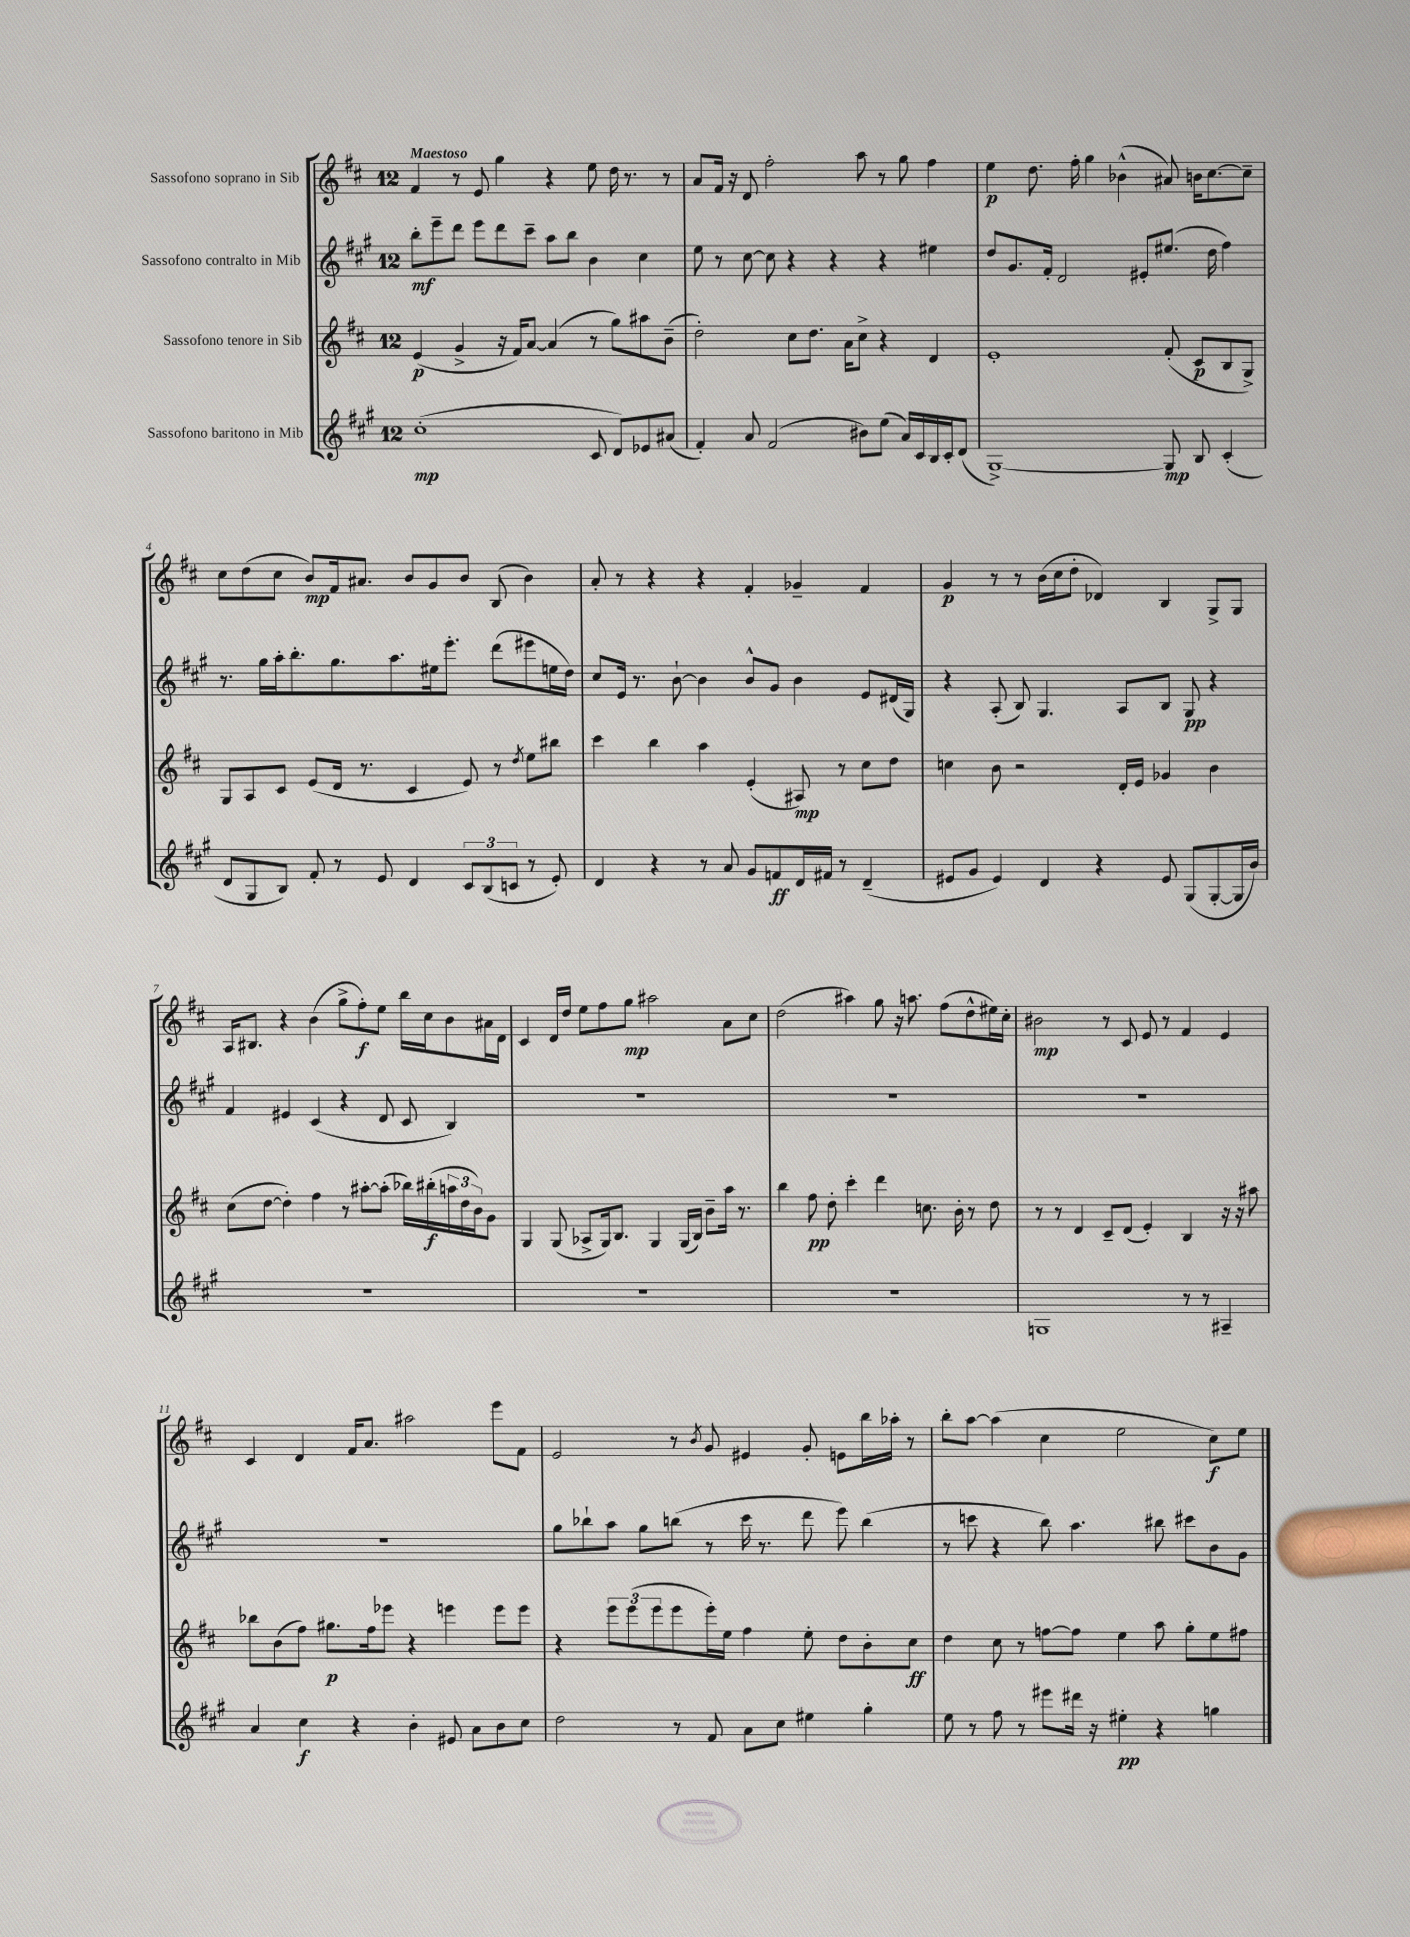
<<
\new StaffGroup <<
\new Staff = "s0" \with { instrumentName = "Sassofono soprano in Sib" } {
    \clef treble \key d \major \once \override Staff.TimeSignature.style = #'single-digit \time 12/8 \tempo "Maestoso"
    fis'4 r8 e'8 g''4 r4 e''8 d''16 r8. r8 |
    a'8 fis'16 r16 d'8 fis''2-. a''8 r8 g''8 fis''4 |
    e''4\p d''8. fis''16-. g''4 bes'4-^( ais'8) b'16 cis''8.~ cis''8-- |
    cis''8 d''8( cis''8 b'8\mp) fis'16 ais'8. b'8 g'8 b'8 b8( b'4) |
    a'8-. r8 r4 r4 fis'4-. ges'4-- fis'4 |
    g'4\p r8 r8 b'16( cis''16 d''8-. des'4) b4 g8-> g8 |
    a16 bis8. r4 b'4( g''8-> fis''8-.\f) e''8 b''16 cis''16 b'8 ais'16 d'16 |
    cis'4 d'16 d''16 e''8 fis''8 g''8\mp ais''2 a'8 cis''8 |
    d''2( ais''4) g''8 r16 a''8. fis''8( d''8-^ eis''16) cis''16-. |
    bis'2\mp r8 cis'8 e'8 r8 fis'4 e'4 |
    cis'4 d'4 fis'16 a'8. ais''2 e'''8 fis'8 |
    e'2 r8 \acciaccatura { b'8 } g'8 eis'4 g'8-. e'8 b''16 aes''16-. r8 |
    b''8-. a''8~ a''4( cis''4 e''2 cis''8\f) e''8 \bar "|." |
}
\new Staff = "s1" \with { instrumentName = "Sassofono contralto in Mib" } {
    \clef treble \key a \major \once \override Staff.TimeSignature.style = #'single-digit \time 12/8
    b''8-.\mf e'''8-- d'''8 e'''8 d'''8 cis'''8-- a''8 b''8 b'4 cis''4 |
    e''8 r8 cis''8~ cis''8 r4 r4 r4 eis''4 |
    d''8 gis'8. fis'16-. d'2 eis'8-. eis''8.( d''16 fis''4) |
    r8. gis''16 a''16-. b''8.-. gis''8. a''8. eis''16 e'''8.-. d'''8( eis'''8 e''16 d''16) |
    cis''8 e'16 r8. b'8~-! b'4 b'8-^ gis'8 b'4 e'8 dis'16( gis16) |
    r4 a8-.( b8) gis4. a8 b8 gis8\pp r4 |
    fis'4 eis'4 cis'4( r4 d'8 cis'8 b4) |
    R1. |
    R1. |
    R1. |
    R1. |
    gis''8 bes''8-! a''8 gis''8 b''8( r8 cis'''16 r8. d'''8 e'''8) b''4( |
    r8 c'''8 r4 b''8) a''4. bis''8 cis'''8 b'8 gis'8 \bar "|." |
}
\new Staff = "s2" \with { instrumentName = "Sassofono tenore in Sib" } {
    \clef treble \key d \major \once \override Staff.TimeSignature.style = #'single-digit \time 12/8
    e'4\p( g'4-> r16 fis'16) a'8~ a'4( r8 g''8) ais''8 b'8--( |
    d''2-.) cis''8 d''8. a'16 cis''8-> r4 d'4 |
    e'1-. fis'8-.( cis'8\p b8 g8->) |
    g8 a8 cis'8 e'8( d'16 r8. cis'4 e'8) r8 \acciaccatura { d''8 } e''8 bis''8 |
    cis'''4 b''4 a''4 e'4-.( ais8\mp) r8 cis''8 d''8 |
    c''4 b'8 r2 d'16-. e'16 ges'4 b'4 |
    cis''8( d''8~ d''4-.) fis''4 r8 ais''8~-. ais''8-.( bes''16) bis''16-.\f( \tuplet 3/2 { a''16 d''16 b'16) } g'8 |
    g4 g8( aes8-> g16) b8. g4 g16( b16) b'8-- a''16 r8. |
    b''4 fis''8\pp d''8-. cis'''4-. d'''4 c''8. b'16-. r8 d''8 |
    r8 r8 d'4 cis'8-- d'8( e'4-.) b4 r16 r16 ais''8 |
    bes''8 b'8( fis''8) gis''8.\p fis''16 ees'''8 r4 e'''4 e'''8 e'''8 |
    r4 \tuplet 3/2 { e'''8 e'''8( e'''8 } e'''8 e'''16-.) e''16 fis''4 e''8-. d''8 b'8-. cis''8\ff |
    d''4 cis''8 r8 f''8~ f''8 e''4 a''8 g''8-. e''8 fis''8 \bar "|." |
}
\new Staff = "s3" \with { instrumentName = "Sassofono baritono in Mib" } {
    \clef treble \key a \major \once \override Staff.TimeSignature.style = #'single-digit \time 12/8
    cis''1-.\mp( cis'8 d'8) ees'8 ais'8( |
    fis'4-.) a'8 fis'2( bis'8) e''8( a'16) cis'16 b16 cis'16-. d'8( |
    gis1~->) gis8\mp b8 cis'4-.( |
    d'8 gis8 b8) fis'8-. r8 e'8 d'4 \tuplet 3/2 { cis'8 b8( c'8 } r8 e'8-.) |
    d'4 r4 r8 a'8 gis'8 f'8\ff d'16 fis'16 r8 d'4--( |
    eis'8 gis'8 eis'4) d'4 r4 eis'8 gis8( gis8~-. gis16 b'16) |
    R1. |
    R1. |
    R1. |
    g1 r8 r8 ais4-- |
    a'4 cis''4\f r4 b'4-. eis'8 a'8 b'8 cis''8 |
    d''2 r8 fis'8 a'8 cis''8 eis''4 gis''4-. |
    e''8 r8 fis''8 r8 eis'''8 dis'''16 r16 eis''4-.\pp r4 g''4 \bar "|." |
}
>>
>>
